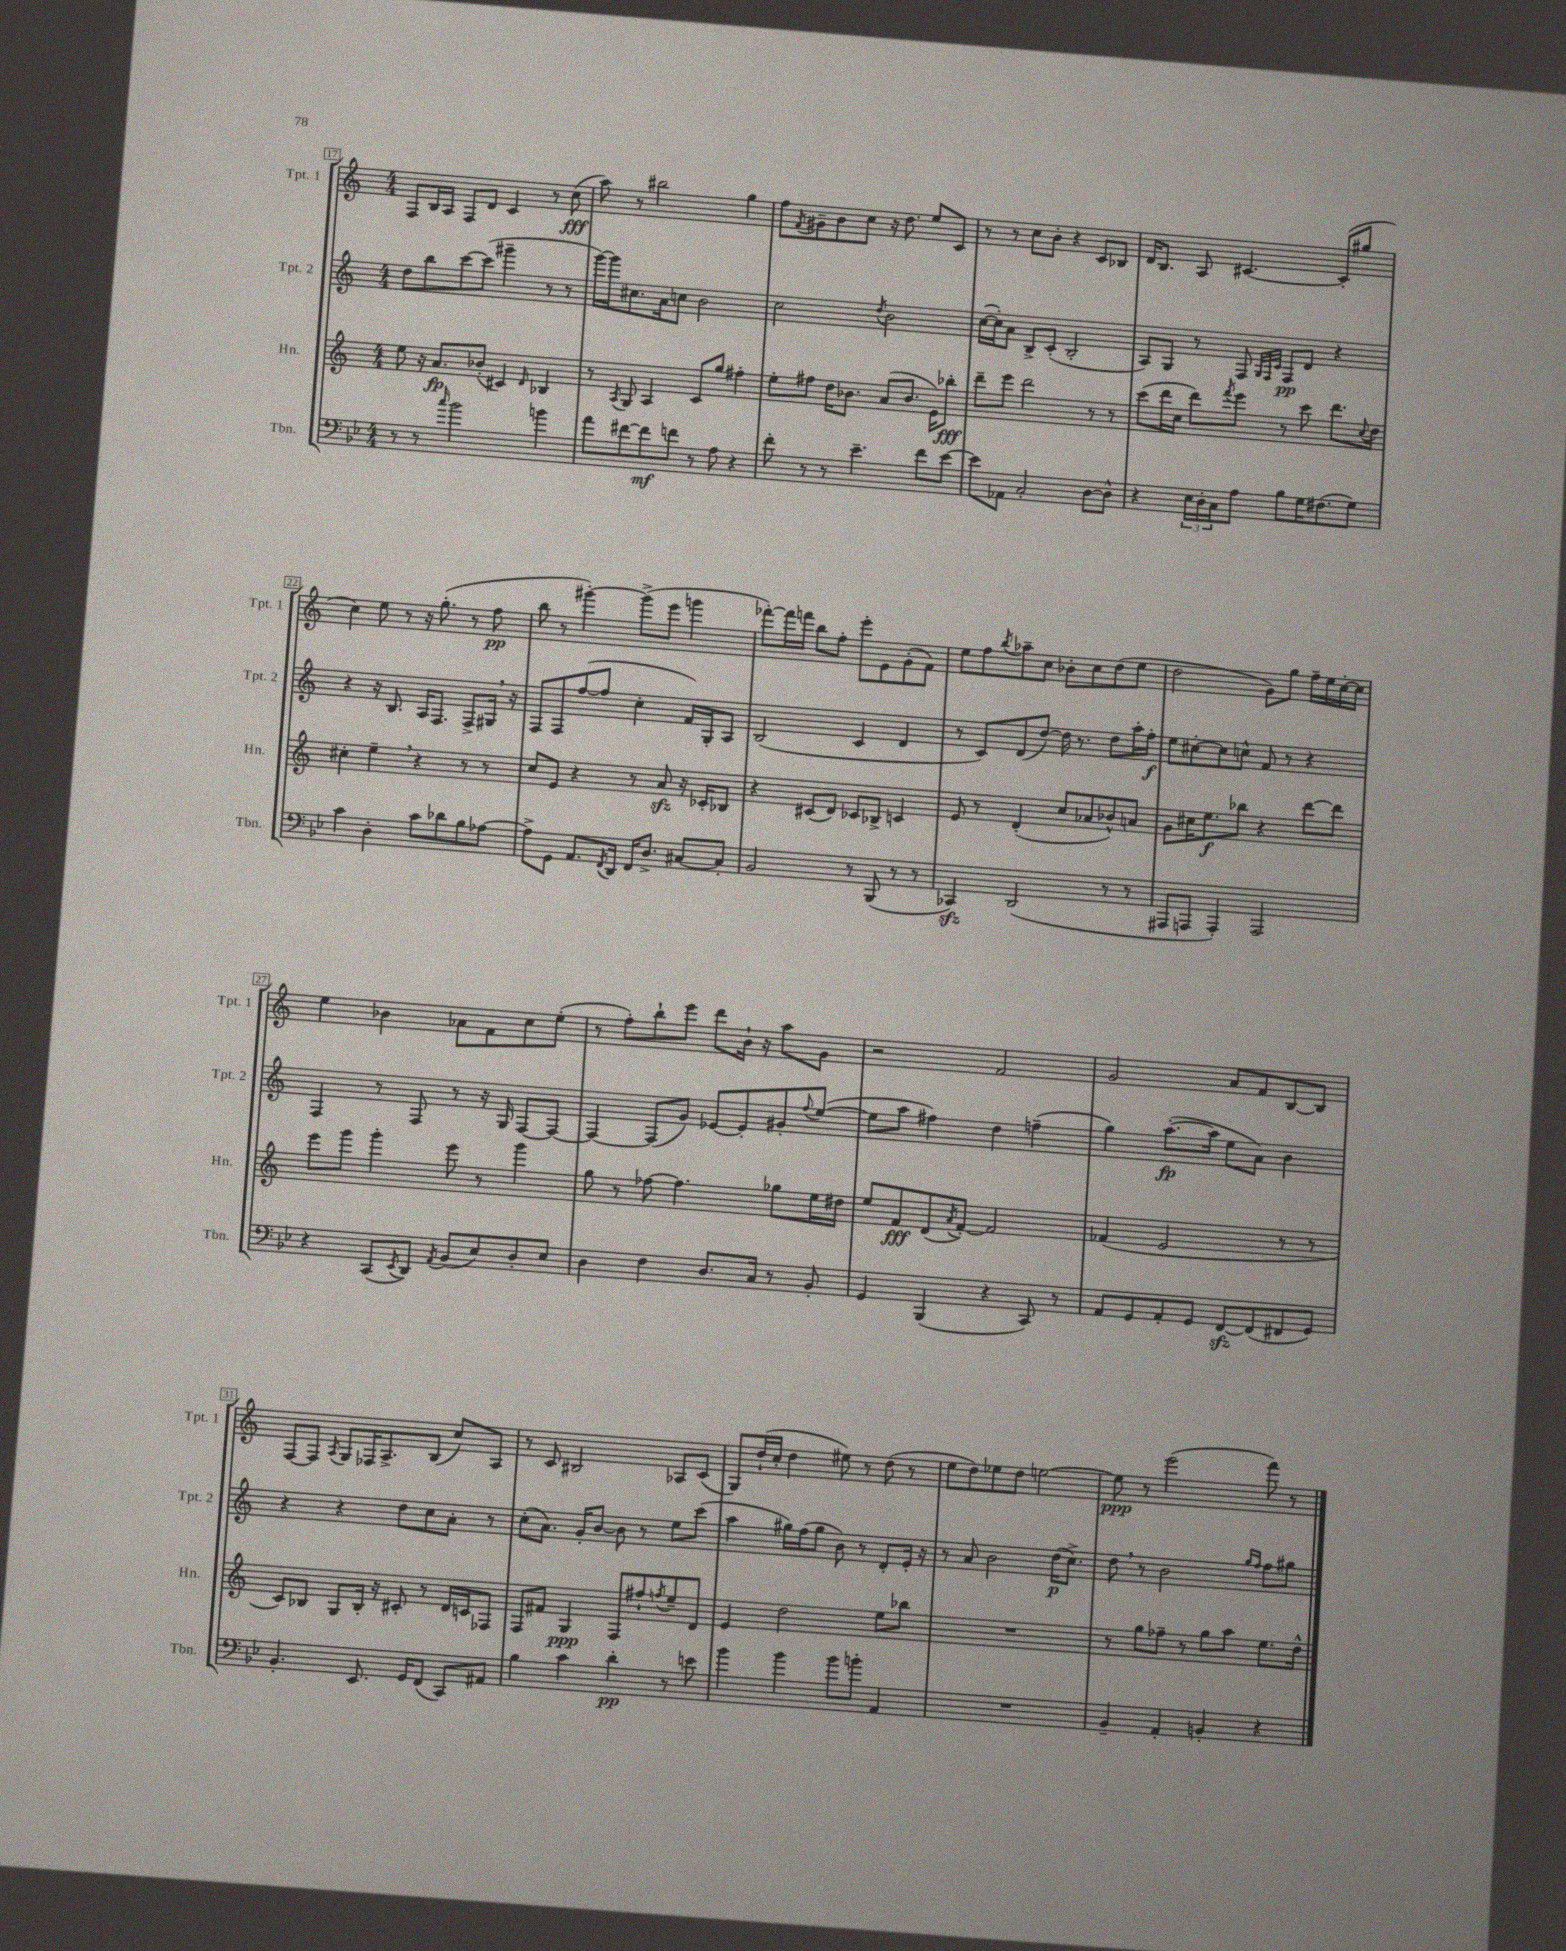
<<
\new StaffGroup <<
\new Staff = "s0" \with { instrumentName = "Tpt. 1" shortInstrumentName = "Tpt. 1" } {
    \clef treble \key c \major \numericTimeSignature \time 4/4
    f8 b16 a16 f8 d'8 c'4 r8 c''8\fff( |
    a''8) r8 bis''2 g''4 |
    f''8 \acciaccatura { f'8 } gis'8-- b'8 c''8 r16 d''8. e''8 c'8 |
    r8 r8 c''8 b'8-. r4 c'8 bes8 |
    d'16 b8. a8 cis'4.~ cis'8-.( gis''8 |
    c''4) e''8 r8 r16 g''8.-.( r8 f''8\pp |
    b''8 r8 gis'''4~-.) gis'''8->( e'''8 g'''4 |
    fes'''8~-.) fes'''16 f'''16 b''8 f''8-. e'''8-. e'8 g'8-.( f'8) |
    e''8 f''8 \acciaccatura { b''8 } aes''8-- c''8 bes'8-. c''8 d''8( e''8 |
    d''2 g'8) g''8 f''16-- e''16 c''16~-. c''16 |
    e''4 bes'4 aes'8 f'8 c''8 e''8-.( |
    r8 f''8-.) b''8-! e'''8 d'''8 b'16-! r16 a''8 g'8 |
    r2 f'2 |
    g'2 a'8 f'8 b8~ b8 |
    f8~ f8 \acciaccatura { a8 } g8 fes16 a8.-> b8( c''8) a8 |
    r8 c'8 bis2 aes8 c'8( |
    g8) d''16-!( c''16-. d''4 eis''8) r8 d''8( r8 |
    e''8 d''8) ees''8 d''8 e''2~ |
    e''8\ppp r8 e'''2( f'''8) r8 \bar "|." |
}
\new Staff = "s1" \with { instrumentName = "Tpt. 2" shortInstrumentName = "Tpt. 2" } {
    \clef treble \key c \major \numericTimeSignature \time 4/4
    d''8 b''8 c'''8~ c'''8( gis'''4-- r8 r8 |
    g'''16~) g'''16 cis''8. a'16 c''8 b'2 |
    c''2 \acciaccatura { d''8 } b'2 |
    c''16~( c''16-.) a'8 b8-> c'8-.( b2-. |
    a8) g8 r8 f8 \grace { g32 f32 c'32 } f8\pp d'8 r4 |
    r4 r16 b8. a16 f8. f8-> gis16 \breathe r16 |
    f8 f8 f''8~( f''8 c''4-. f'16) g16-. a8 |
    b2( c'4 d'4 |
    r8 c'8) d'8( d''8~) d''16 r8. d''8 a''16-. f''16-.\f |
    e''8 cis''8~-. cis''8 c''8-^ f'8 r8 r4 |
    f4 r8 f8 r8 r16 g16 f8~ f8~ |
    f4~ f8( g'8) ees'8~ ees'8-. gis'8-. \appoggiatura { f''8 } e''8~( |
    e''8 a''8 fis''4) d''4 f''4--( |
    g''4) a''8.~-.\fp( a''16 e''8 a'8) b'4 |
    r4 r4 d''8 c''8 a'8-. r8 |
    c''8-.( a'8.) g'16-. b'8~ b'8 r8 e''8 c'''8( |
    a''4 gis''16) f''16( gis''8 b'8) r8 d'8-. e'16-. r16 |
    r8 a'8 b'2 d''16\p( c''8.->) |
    d''8 \breathe r8 b'2 \grace { g''16 f''16 } f''8 gis''8 \bar "|." |
}
\new Staff = "s2" \with { instrumentName = "Hn." shortInstrumentName = "Hn." } {
    \clef treble \key c \major \numericTimeSignature \time 4/4
    e''8 r16 a'8.\fp bes'8-.( cis'4) \grace { d'16 } bes4 |
    r8 \acciaccatura { a8 } g8 a4 c'8 g''8 fis''4-. |
    e''8-. fis''8 d''16 bes'8. a'8( bes'8. e'16) bes''8-.\fff |
    d'''8-- e'''8 d'''2 r8 r8 |
    c'''8( d'''16 c''16 d'''8) \acciaccatura { f'''8 } e'''8 r8 c'''8 d'''8. \appoggiatura { c''8 } d''16 |
    cis''4-. e''4-- \breathe r4 r8 r8 |
    c''8 e'8 r4 r8 a'8\sfz r16 ces'16-. bes8 |
    r4 cis'8( d'8) ces'8 bes8-> c'4 |
    e'8 r8 d'4-.( c''8 aes'8 bes'8-^) a'8 |
    g'8 cis''16 e''8.\f bes''8 r4 d'''8~ d'''8 |
    e'''8 g'''8 g'''4-. e'''8 r8 g'''4 |
    g''8 r8 fes''8~ fes''4. ges''8 e''16 dis''16 |
    e''8 f'8\fff d'8( \acciaccatura { a'8 } f'8~-.) f'2 |
    fes'4( e'2 r8 r8 |
    c'8) bes8 g8 bes16-. r16 cis'8-. r8 d'16 c'16 fes8 |
    f8 fis'8 g4\ppp f8 fis''8-! \acciaccatura { f''8 } e''8-- d'8 |
    e'4 d''2 e''8 bes''8 |
    R1 |
    r8 g''8 fes''8-- r8 g''8 a''8 e''8. d''16-^ \bar "|." |
}
\new Staff = "s3" \with { instrumentName = "Tbn." shortInstrumentName = "Tbn." } {
    \clef bass \key bes \major \numericTimeSignature \time 4/4
    r8 r8 \grace { c''16 } bes'2 b'4 |
    a'8 fis'8~ fis'8\mf f'8 r8 a8 r4 |
    f'8-. r8 r8 ees'4.-- f'8 ees'8~ |
    ees'8 aes,8 c2-. d8~ d8-^ |
    r4 \tuplet 3/2 { ees16 d16-. c16 } a8 bes8 g16 fis8.( g8) |
    c'4 d4-. c'8 des'8 bes8 aes8~ |
    aes8-> g,8 a,8. \acciaccatura { f,8 } d,16 f,16 d8.-> cis8~ cis8-. |
    bes,2 r8 bes,,8( r8 r8 |
    ces,4\sfz) d,2( r8 r8 |
    ais,,8 a,,8 a,,4-.) a,,2 |
    r4 c,8( \acciaccatura { ees,8 } d,8) \acciaccatura { a,8 } bes,8( ees8) d8-. ees8 |
    d4 f4 d8. c16 r8 bes,8-. |
    g,4 bes,,4( r4 c,8) r8 |
    a,8 g,8 a,8-. g,8 f,8~\sfz f,8( fis,8 g,8) |
    bes,4.-. ees,8. g,16 f,8( c,8) ais,8 |
    bes4 c'4 d'4-.\pp r8 e'8 |
    bes'4 bes'4 bes'8 b'8-. a,4 |
    R1 |
    bes,4-- a,4-. b,4-. r4 \bar "|." |
}
>>
>>
\layout { \context { \Score currentBarNumber = #17 \override BarNumber.stencil = #(make-stencil-boxer 0.1 0.3 ly:text-interface::print) } }
